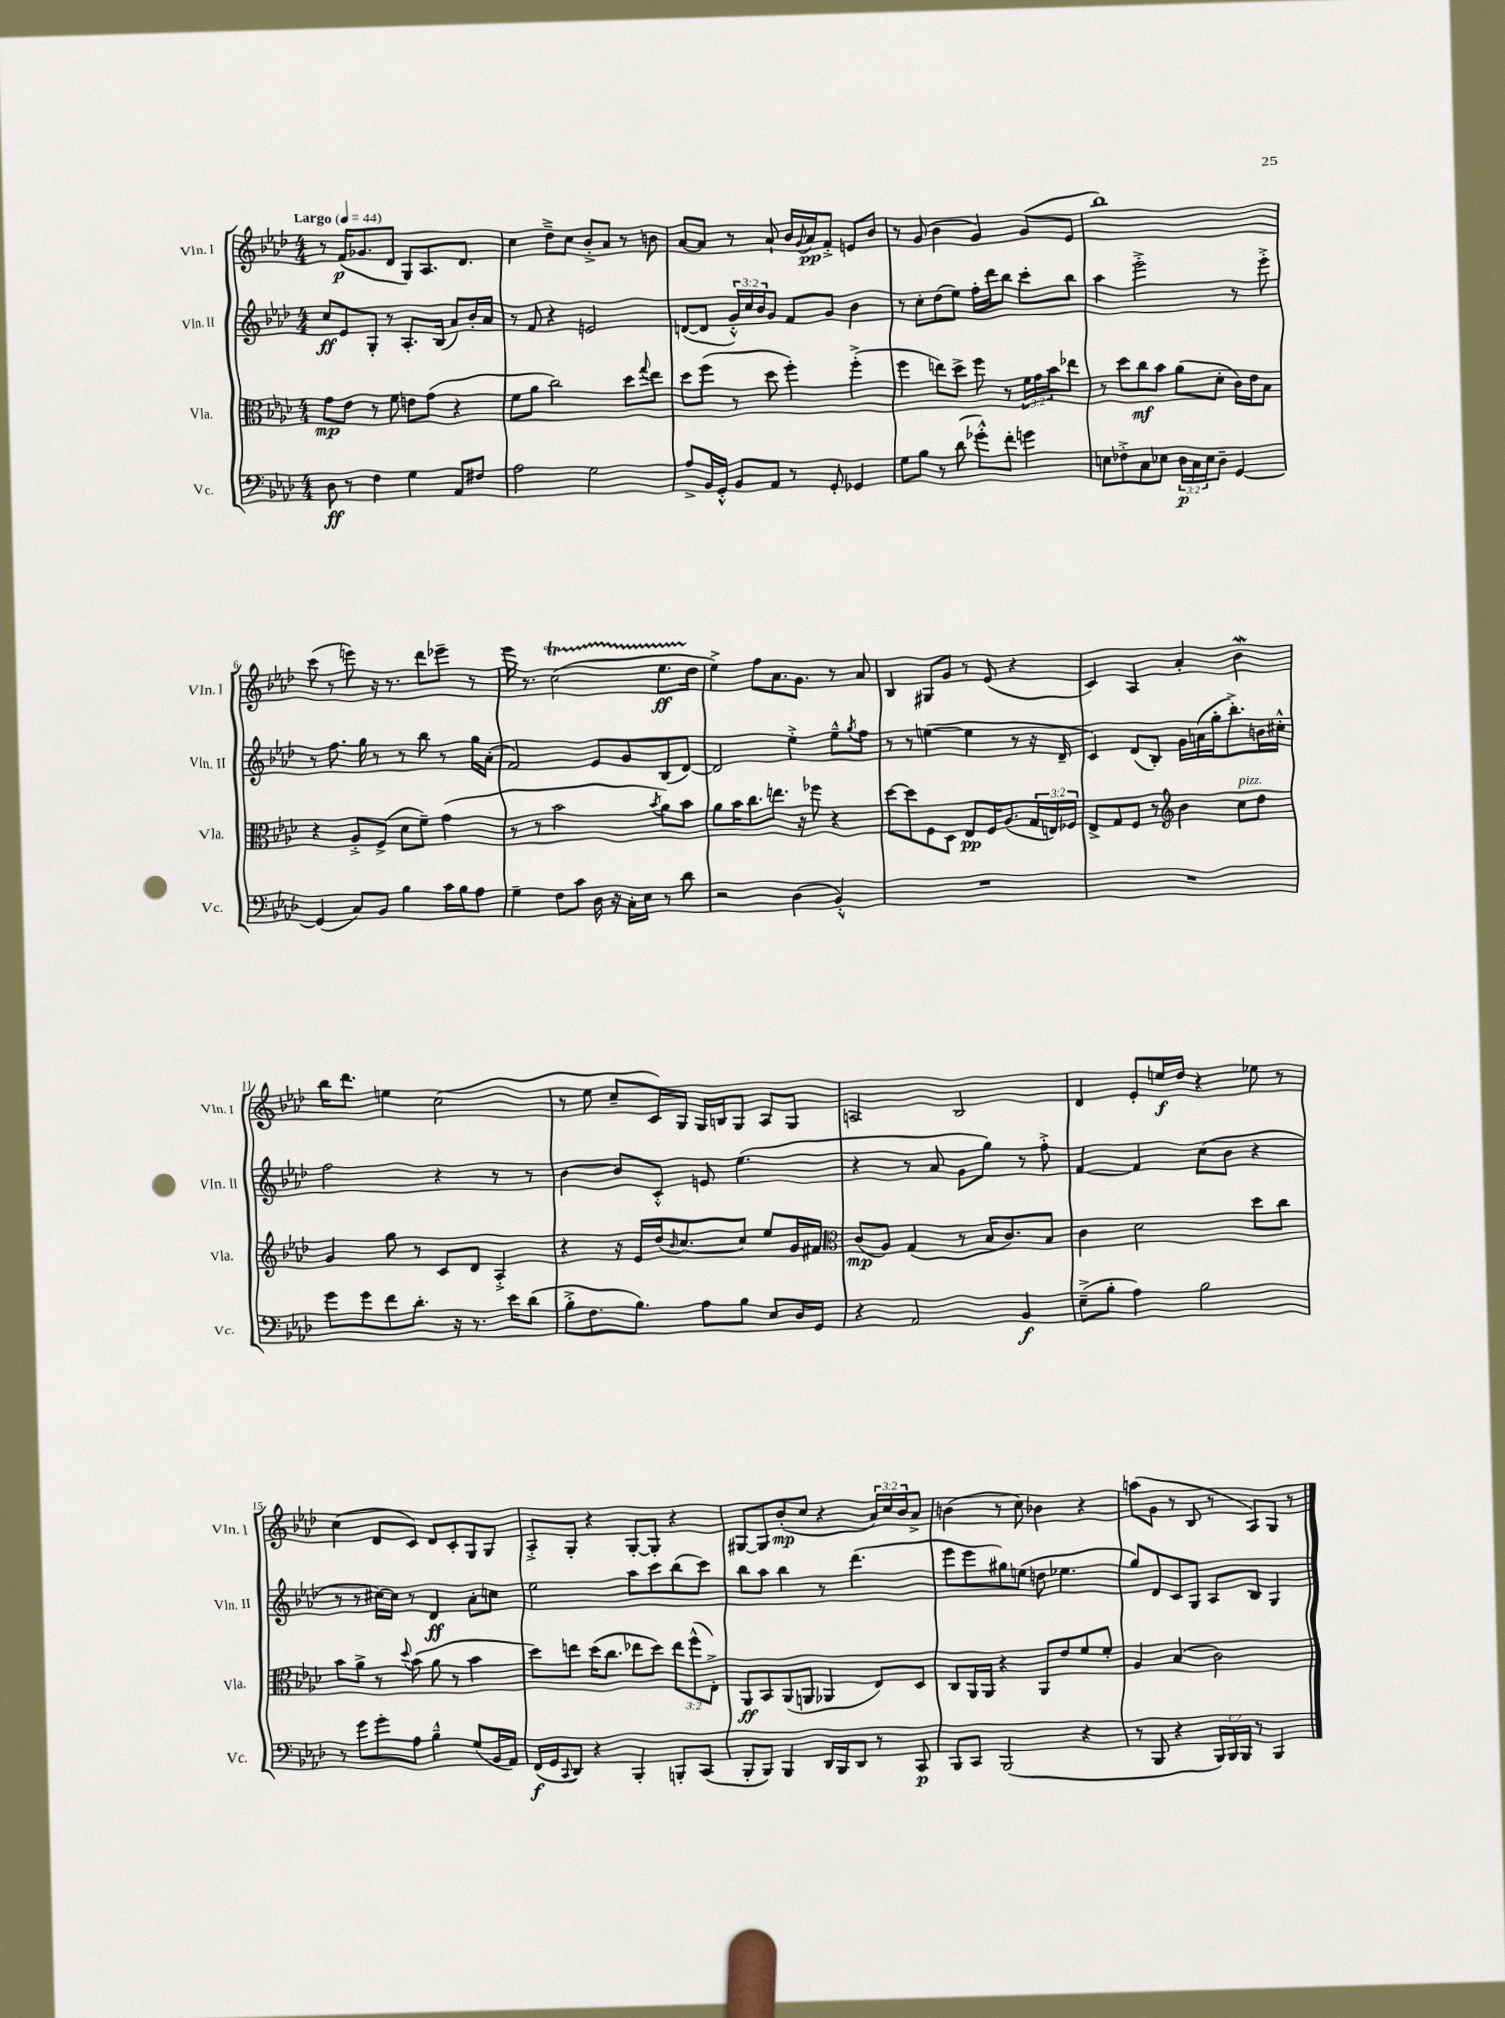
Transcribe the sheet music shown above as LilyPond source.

<<
\new StaffGroup <<
\new Staff = "s0" \with { instrumentName = "Vln. I" shortInstrumentName = "Vln. I" } {
    \clef treble \key aes \major \numericTimeSignature \time 4/4 \override Staff.TupletNumber.text = #tuplet-number::calc-fraction-text \tempo "Largo" 4 = 44
    r8 f'16\p( ges'8. des'8 g8) aes8. des'8. |
    c''4 des''8---> c''8 bes'8-.-> aes'8 r8 b'8 |
    aes'8~ aes'8 r8 aes'8-! bes'16 \appoggiatura { g'8 } aes'16\pp f'8-.-> e'8 bes'8 |
    r8 g'8( bes'4 g'4) g'8( ees'8 |
    bes''1) |
    c'''8( r8 e'''8) r16 r8. des'''8 ees'''8-- r8 |
    ees'''16 r8. c''2\startTrillSpan( ees''8.\ff des''16\stopTrillSpan |
    ees''4->) f''8 aes'8. g'8. r8 aes'8 |
    bes4 gis8 g'8 r8 ees'8( r4 |
    c'4) aes4 aes'4-. bes'4\mordent |
    bes''16 des'''8. e''4 c''2( |
    r8 ees''8 c''8-- c'16) g16 g16 b16 g8 aes8 g8 |
    a2 bes2 |
    des'4 ees'8-. e''16\f des''16 r4 ees''8 r8 |
    c''4( des'8 c'8) des'8 c'8-. g8 g8 |
    aes8-.-> g8-. r4 g8~-. g8-. r4 |
    gis8~ gis8 bes'8-.\mp( c''8 r4 \tuplet 3/2 { aes'16) c''16 bes'16 } aes'8-> |
    b'4( r8 c''8) bes'4 r4 |
    a''8( g'8 r8 bes8 r8 aes8) g8 r8 \bar "|." |
}
\new Staff = "s1" \with { instrumentName = "Vln. II" shortInstrumentName = "Vln. II" } {
    \clef treble \key aes \major \numericTimeSignature \time 4/4 \override Staff.TupletNumber.text = #tuplet-number::calc-fraction-text
    c''8\ff ees'8 g8-. r8 aes8.-. bes16( aes'8) bes'16-. aes'16 |
    r8 f'8 r4 e'2 |
    d'8~( d'8 \tuplet 3/2 { g'16-.-^) c''16 bes'16 } g'8 f'8 g'8 bes'4 |
    r8 c''8-. des''8( ees''8) f''16-. des'''16 bes''8 c'''8-. bes''8 |
    aes''4 ees'''2-.-> r8 ees'''8-.-> |
    r8 f''8. g''16 r8 r8 bes''8 r8 g''16 aes'16-.( |
    f'2) ees'8 g'8 bes8( des'8~) |
    des'2 ees''4-.-> ees''8---^ \acciaccatura { g''8 } f''8 |
    r8 r8 e''4~( e''4 r8 r16 des'16-- |
    c'4) des'8( bes8-.) g'16 a'16( g''16-. bes''8.-.->) b'16 cis''16-.-^ |
    f''2 r4 r8 r8 |
    bes'4~ bes'8 c'8-.-^ e'8 ees''4.( |
    r4 r8 aes'8 g'8 g''8) r8 f''8-.-> |
    f'4~ f'4 c''8( bes'8 r4 |
    r8 r8 cis''16~) cis''16 r8 des'4\ff aes'8-. c''8 |
    ees''2 aes''8 c'''8 bes''8( c'''8) |
    bes''8 aes''8 bes''4 r8 des'''4.( |
    ees'''8 ees'''8 gis''8) e''8( d''8 ees''4. |
    g''8) des'8 c'8 g8 aes8 bes8 g4 \bar "|." |
}
\new Staff = "s2" \with { instrumentName = "Vla." shortInstrumentName = "Vla." } {
    \clef alto \key aes \major \numericTimeSignature \time 4/4 \override Staff.TupletNumber.text = #tuplet-number::calc-fraction-text
    g'8\mp ees'8 r8 f'8 e'8 g'8( r4 |
    f'8 aes'8 c''2) des''8 \appoggiatura { g''8 } ees''8 |
    des''8 f''8( r8 des''8 f''4-.) f''4-.->( |
    f''4 e''8) des''8-> f''8 r8 \tuplet 3/2 { f'16 g'16 bes'16 } ees''8 |
    r8 des''8 c''8\mf bes'8 aes'8( des'8-. c'16) ees'16 bes8 |
    r4 aes8-.-> f8->( des'8 f'8--) g'4( |
    r8 r8 bes'2 \acciaccatura { bes'8 } aes'8) bes'8 |
    aes'8 bes'16 c''8. e''8. r16 fes''8 r4 |
    des''8~ des''8 f8 des8 ees8\pp f16 aes8.( \tuplet 3/2 { g16 e16) fes16 } |
    ees8-> g8 f8 r8 \clef treble bes'4 c''8^\markup { \italic "pizz." } des''8 |
    g'4 g''8 r8 c'8 des'8 aes4-.-> |
    r4 r16 ees'16 des''16( \grace { bes'16 } c''8.~) c''8 ees''8 g'16 fis'16 |
    \clef alto c'8\mp( aes8) g4( r8 bes16 c'8.) bes8 |
    c'4 des'2 des''8 c''8 |
    bes'8 aes'8-> r8 \appoggiatura { des''8 } bes'8( aes'8 r8 bes'4 |
    des''8) e''8 des''16( c''8. ees''8 des''8) \tuplet 3/2 { ees''8 f''8-^( ees8-.->) } |
    aes,8\ff bes,8 aes,8( a,8 aes,4 ees8) des8 |
    c8 aes,16 aes,16 r4 aes,8 ees'8 f'8 f'8-. |
    aes4 bes4( c'2) \bar "|." |
}
\new Staff = "s3" \with { instrumentName = "Vc." shortInstrumentName = "Vc." } {
    \clef bass \key aes \major \numericTimeSignature \time 4/4 \override Staff.TupletNumber.text = #tuplet-number::calc-fraction-text
    des8\ff r8 f4 g4 aes,8 fis8 |
    aes2 g2 |
    aes8-> bes,16 g,16-.-^ bes,8 aes,8 r8 g,8-. ges,4 |
    g8 bes8 r8 des'8( ges'8-.-^) f'8-. g'4 |
    e8 fes8-.-> c8 ees8 \tuplet 3/2 { des16\p c16 ees16 } des8-- g,4~ |
    g,4( c8) bes,8 bes4 c'16 bes16 aes8 |
    g4-- f8 c'8 des16 r16 c16-. ees16 r8 des'8 |
    r2 des4( bes,4-.-^) |
    R1 |
    R1 |
    g'8 g'8 f'8 des'8.-. r16 r8. ees'16 des'8( |
    bes8-.-> f8. bes8.) aes8 bes8 ees8 des16 g,16 |
    r4 aes,2 bes,4\f |
    ees8--->( bes8-. aes4) bes2 |
    r8 g'8 g'8-. aes8 bes4---^ g8( bes,16 aes,16) |
    f,16\f( g,16 \appoggiatura { c,8 } des,8) r4 bes,,4-. b,,8-. c,8( |
    bes,,8-. bes,,8) bes,,4 des,16 bes,,16 des,8 r8 c,8\p |
    bes,,8 c,8 bes,,2( r4 |
    r8 bes,,8 r4 \tuplet 3/2 { bes,,16) bes,,16 bes,,16 } r8 bes,,4 \bar "|." |
}
>>
>>
